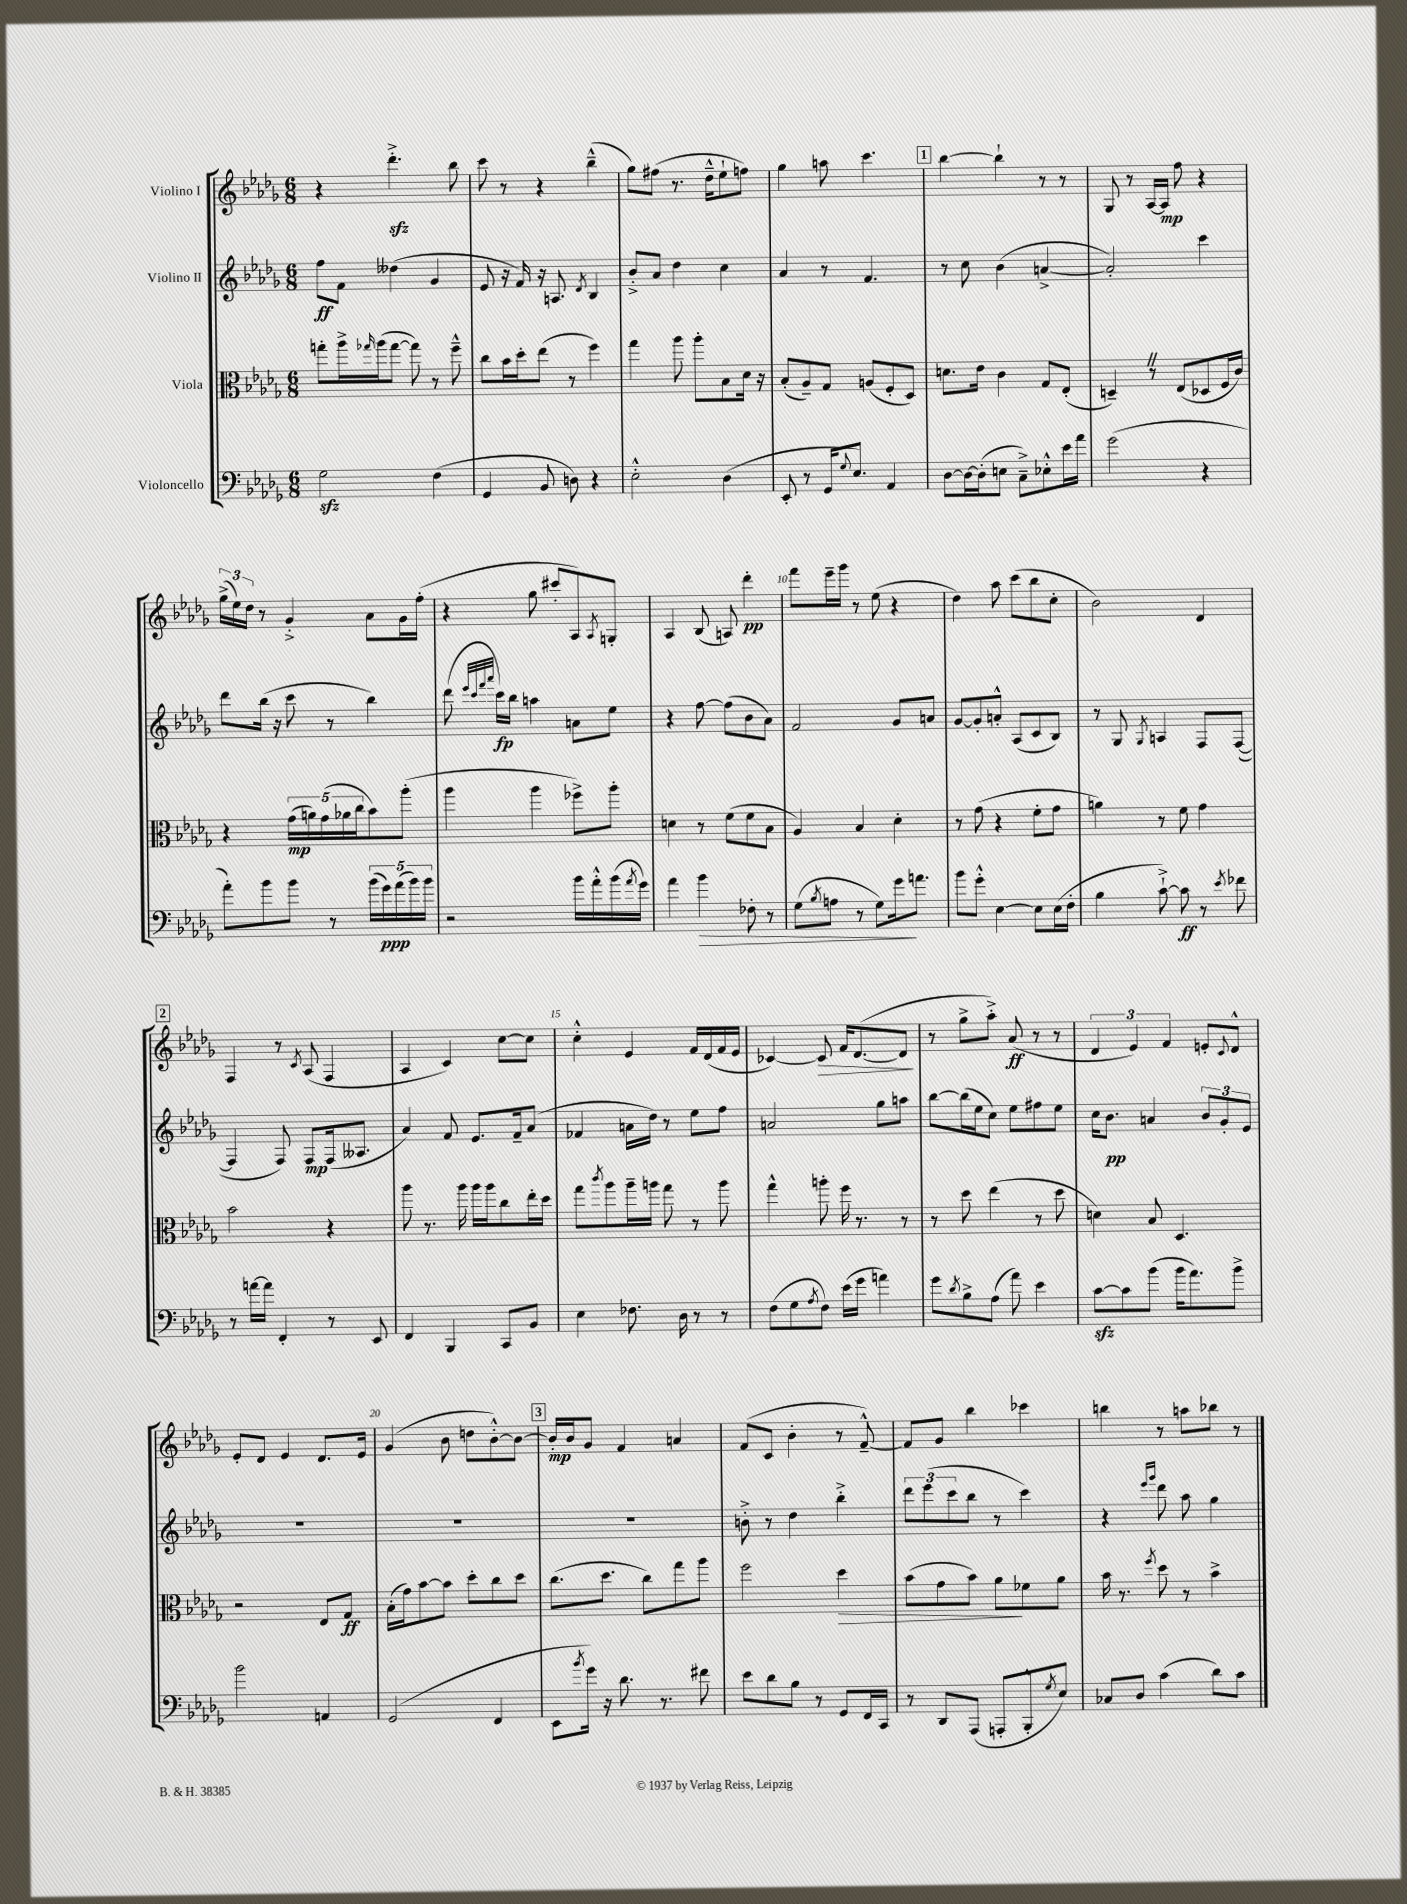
<<
\new StaffGroup <<
\new Staff = "s0" \with { instrumentName = "Violino I" } {
    \clef treble \key des \major \numericTimeSignature \time 6/8
    r4 des'''4.-.->\sfz bes''8 |
    c'''8 r8 r4 bes''4---^( |
    ges''8) fis''8( r8. des''16---^ ees''8-! f''8) |
    ges''4 a''8 c'''4. |
    \mark \markup { \box "1" } bes''4~ bes''4-! r8 r8 |
    ges8 r8 aes16~ aes16\mp f''8 r4 |
    \tuplet 3/2 { ges''16->( ees''16) des''16 } r8 ges'4-.-> aes'8 ges'16 f''16-.( |
    r4 ges''8 cis'''8-. aes8) \acciaccatura { aes8 } g8-. |
    aes4 bes8( a8) des'''4-.\pp |
    f'''8 ees'''16-- ges'''16 r8 ees''8( r4 |
    des''4) aes''8 c'''8( bes''8 c''8-. |
    bes'2) des'4 |
    \mark \markup { \box "2" } f4 r8 \acciaccatura { c'8 } aes8( f4 |
    aes4 c'4) c''8~ c''8 |
    c''4-.-^ ees'4 f'16 des'16( f'16 ees'16 |
    ces'4~) ces'8\> f'16 des'8.~( des'8\! |
    r8 ges''8-> aes''8-.->) aes'8\ff( r8 r8 |
    \tuplet 3/2 { des'4 ees'4) f'4 } e'8-. \appoggiatura { c'8 } des'8-^ |
    ees'8-. des'8 ees'4 des'8. ees'16 |
    ges'4( bes'8 d''8 bes'8~-.-^) bes'8~ |
    \mark \markup { \box "3" } bes'16-.\mp bes'16 ges'8 f'4 a'4 |
    f'8( c'8 bes'4-. r8 f'8~---^) |
    f'8 ges'8 bes''4 ces'''4 |
    b''4 r8 a''8 bes''8 r8 \bar "|." |
}
\new Staff = "s1" \with { instrumentName = "Violino II" } {
    \clef treble \key des \major \numericTimeSignature \time 6/8
    f''8\ff f'8 deses''4( ges'4 |
    ees'8 r16 f'16) r16 a8. \acciaccatura { des'8 } bes4 |
    bes'8-.-> aes'8 des''4 c''4 |
    aes'4 r8 f'4. |
    \mark \markup { \box "1" } r8 c''8 bes'4( a'4~-> |
    a'2-.) c'''4 |
    des'''8 bes''16( r16 c'''8 r8 bes''4) |
    des'''8( \grace { ees'''32 c'''32 f'''32 aes'''32 } c'''16\fp) bes''16 a''4 a'8 ees''8 |
    r4 f''8~ f''8( bes'8 aes'8) |
    f'2 ges'8 a'8 |
    ges'8~ ges'8-. a'8-.-^ aes8( c'8 bes8) |
    r8 ges8 \acciaccatura { ges8 } a4 f8 f8~( |
    \mark \markup { \box "2" } f4 f8) f8\mp f16( aeses8. |
    aes'4) f'8 ees'8. f'16-- aes'8( |
    fes'4 a'16 des''16) r8 ees''8 f''8 |
    a'2 ges''8 a''8 |
    bes''8~ bes''16( ees''16 c''8) ees''8 fis''8 ees''8 |
    c''16 bes'8.\pp a'4 \tuplet 3/2 { bes'8 ges'8-. ees'8 } |
    R2. |
    R2. |
    \mark \markup { \box "3" } R2. |
    b'8-.-> r8 des''4 bes''4-.-> |
    \tuplet 3/2 { des'''8 ees'''8( c'''8 } bes''8 r8 c'''4) |
    r4 \grace { ees'''16 ges'''16 } des'''8 aes''8 ges''4 \bar "|." |
}
\new Staff = "s2" \with { instrumentName = "Viola" } {
    \clef alto \key des \major \numericTimeSignature \time 6/8
    g''8-. aes''16-> \grace { ges''16 } aes''16( ges''8~ ges''8) r8 f''8---^ |
    c''8 bes'16 des''16-. ees''8( r8 f''4) |
    ges''4 aes''8 aes''8-. bes8 des'16 r16 |
    bes8-.( aes8--) ges8 a8( f8-. des8) |
    \mark \markup { \box "1" } d'8. ees'16 c'4 ges8 ees8-.( |
    d4--) \once \override BreathingSign.text = \markup { \musicglyph "scripts.caesura.straight" } \breathe r8 ees8( des8 f16 c'16) |
    r4 \tuplet 5/4 { ges'16\mp( a'16) ges'16( aes'16 c''16 } bes'8) aes''8-.( |
    aes''4 aes''4 fes''8->) aes''8-. |
    d'4 r8 f'8( f'8 bes8 |
    aes4) bes4 des'4-. |
    r8 ges'8( r4 f'8-. ges'8 |
    a'4) r8 f'8 ges'4 |
    \mark \markup { \box "2" } bes'2 r4 |
    aes''8 r8. aes''16 aes''16 aes''16 c''8 ees''16-. des''16 |
    ges''8 \acciaccatura { c'''8 } aes''8 aes''16-- a''16 ges''8 r8 a''8 |
    ges''4-^ a''8-. f''16 r8. r8 |
    r8 des''8 ees''4( r8 des''8 |
    d'4) bes8 des4. |
    r2 ees8 ges8\ff |
    bes16-.( ges'16) bes'8~ bes'8 des''8-. c''8 des''8 |
    \mark \markup { \box "3" } c''8.( des''8. c''8) ges''8 aes''8 |
    f''2 des''4\> |
    bes'8( ges'8 bes'8) aes'8\! fes'8 aes'8 |
    bes'16 r8. \acciaccatura { f''8 } des''8 r8 bes'4-> \bar "|." |
}
\new Staff = "s3" \with { instrumentName = "Violoncello" } {
    \clef bass \key des \major \numericTimeSignature \time 6/8
    ges2\sfz f4( |
    ges,4 bes,8 d8) r4 |
    ees2-.-^ des4( |
    ees,8-. r8 ges,16 \appoggiatura { ges8 } ees8.) aes,4 |
    \mark \markup { \box "1" } des8~ des16~ des16-.( e8 c8--->) ees8-.-^ ees'16 aes'16 |
    ges'2( r4 |
    aes'8-.) bes'8 bes'8 r8 \tuplet 5/4 { bes'16( ges'16\ppp) aes'16( bes'16) bes'16 } |
    r2 bes'16 aes'16-.-^ bes'16( \acciaccatura { aes'8 } ges'16) |
    aes'4 bes'4\> fes8-. r8 |
    ges8( \acciaccatura { bes8 } a8 r8 ges8) ges'16\! a'8. |
    bes'8 ges'8-.-^ ees4~ ees8 ees16( f16-. |
    bes4 c'8~-!->) c'8\ff r8 \acciaccatura { ees'8 } fes'8 |
    \mark \markup { \box "2" } r8 a'16~ a'16 f,4-. r8 ees,8 |
    f,4 bes,,4 c,8 bes,8 |
    ees4 fes8. des16 r8 r8 |
    f8( ges8 \acciaccatura { aes8 } f8) ees'16( ges'16 a'4) |
    ges'8 \acciaccatura { des'8 } bes8-> aes8( aes'8) ees'4 |
    c'8~\sfz c'8 bes'8( bes'16 aes'8.) bes'8-> |
    bes'2 a,4 |
    ges,2( f,4 |
    \mark \markup { \box "3" } ees,8 \acciaccatura { bes'8 } ges'16) r16 des'8. r8. fis'8 |
    ees'8 des'8 bes8 r8 ges,8 f,16 c,16 |
    r8 des,8 aes,,8( a,,8-. bes,,8-.-^ \acciaccatura { ges8 } ees8) |
    ces8 des8 c'4( des'8) c'8 \bar "|." |
}
>>
>>
\layout { \context { \Score \override BarNumber.break-visibility = ##(#f #t #t) barNumberVisibility = #(every-nth-bar-number-visible 5) } }
